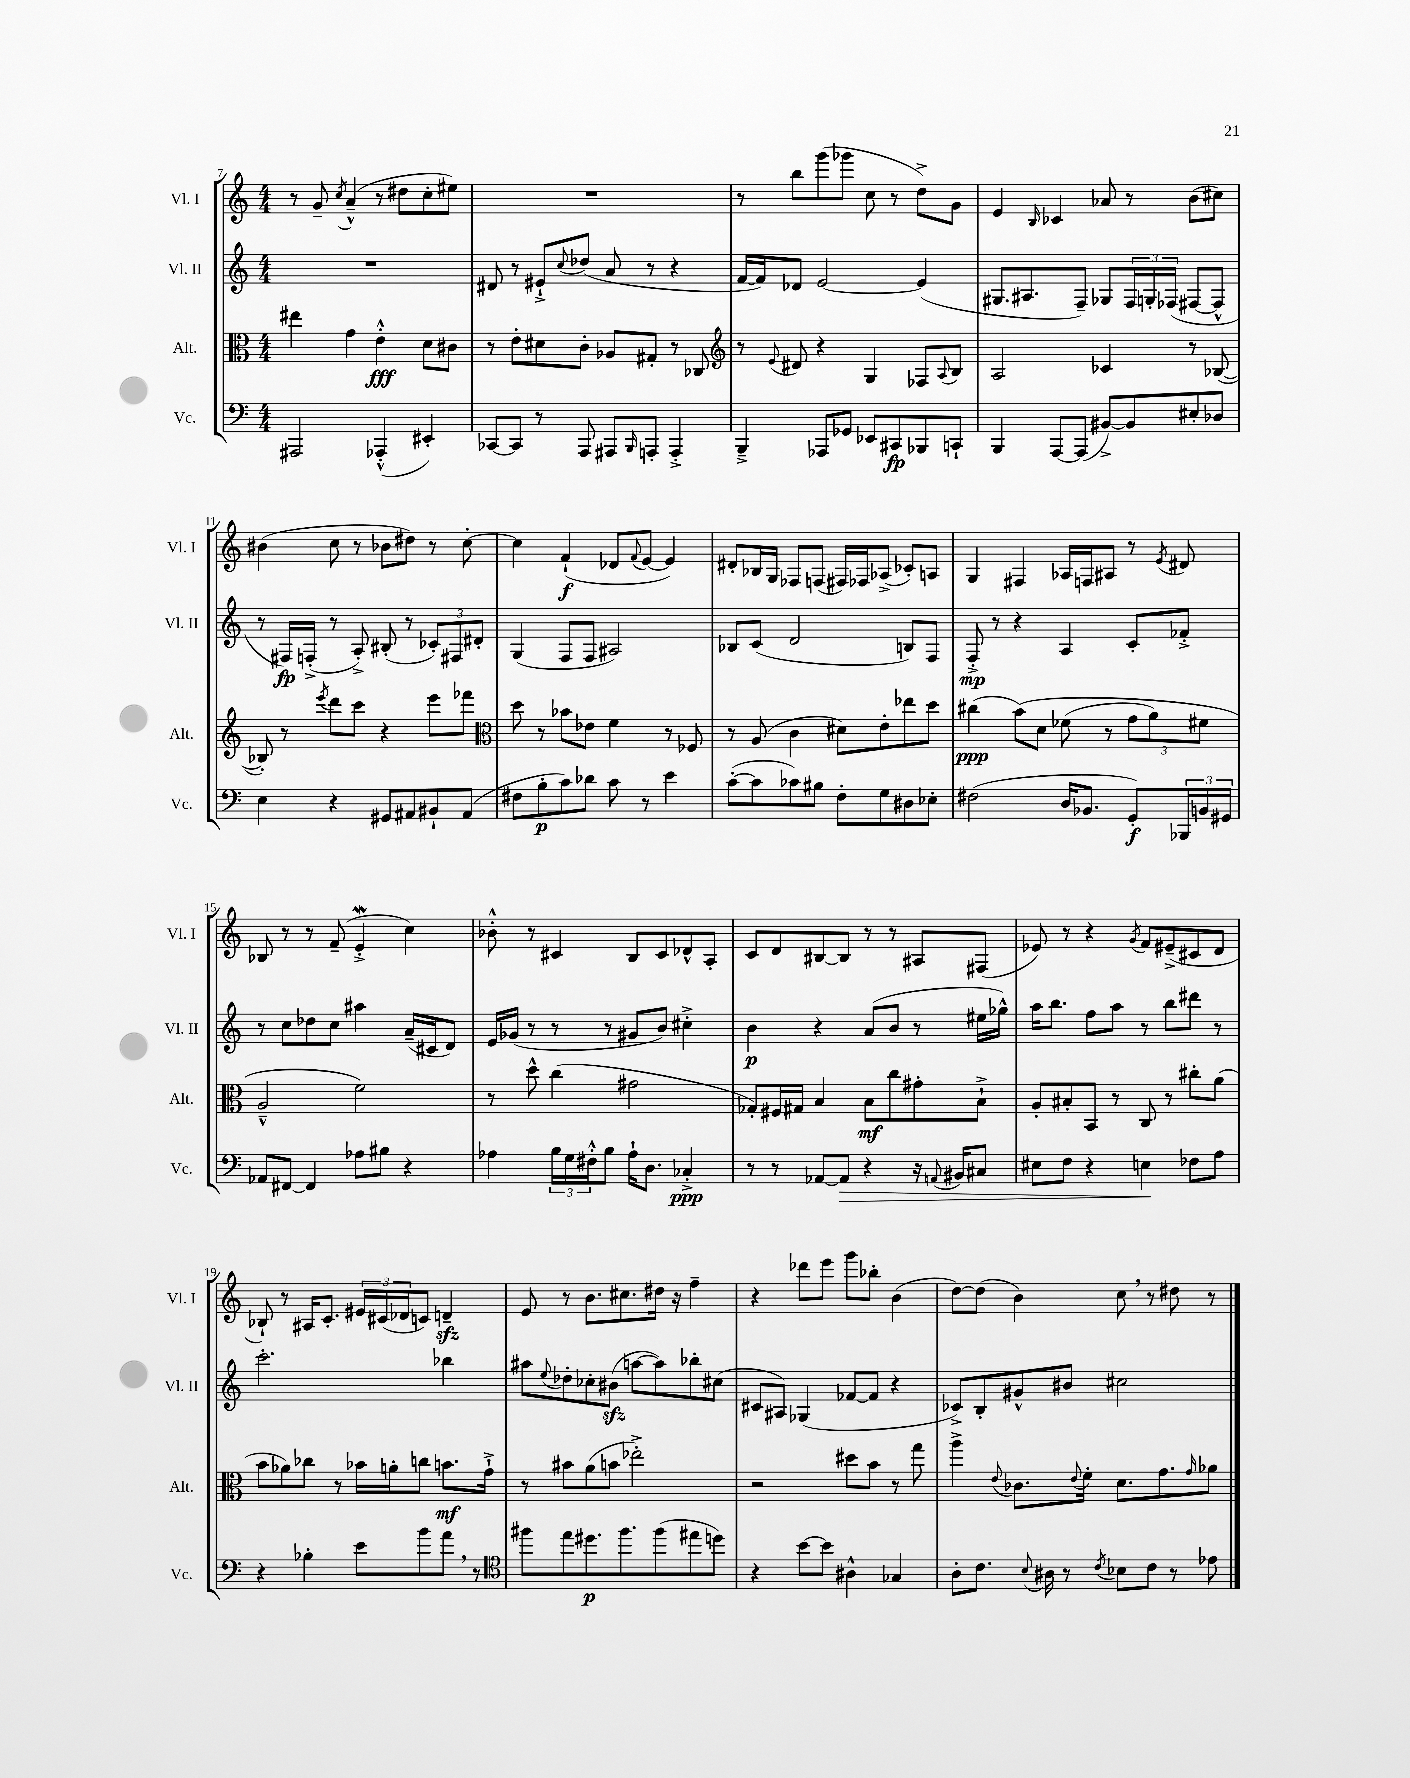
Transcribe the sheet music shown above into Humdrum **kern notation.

**kern	**kern	**kern	**kern
*staff4	*staff3	*staff2	*staff1
*clefF4	*clefC3	*clefG2	*clefG2
*k[]	*k[]	*k[]	*k[]
*M4/4	*M4/4	*M4/4	*M4/4
2AAA#/	4ee#\	1r	8r
.	.	.	8g~/
.	.	.	8qcc/
.	4g\	.	(4a~^^/
(4AAA-'^^/	4e'^^\	.	8r
.	.	.	8dd#\L
4EE#'/)	8d\L	.	8cc'\
.	8c#\J	.	8ee#\J)
=	=	=	=
[8CC-/L	8r	8d#/	1r
8CC-/]J	8e'\L	8r	.
8r	8d#\	8e#`^/L	.
.	.	8qqcc/	.
8AAA/	8c'\J	(8dd-/J	.
8AAA#/L	8A-/L	8a/	.
16qqBBB/	.	.	.
8AAA'/J	8G#'/J	8r	.
4AAA'^/	8r	4r	.
.	8C-/	.	.
=	=	=	=
*	*clefG2	*	*
4BBB~^/	8r	[16f/LL	8r
.	.	16f/]J)	.
.	8qqe/	.	.
.	8d#/	8d-/J	8bb\L
8AAA-/L	4r	[2e/	(8ggg\
8GG-/J	.	.	8ggg-\J
8EE-/L	4G/	.	8cc\
8CC#/	.	.	8r
8BBB-/	8F-/L	(4e/]	8dd^\L)
.	8qqA/	.	.
8CC`/J	8B/J	.	8g\J
=	=	=	=
4BBB/	2A/	8.G#/L	4e/
.	.	8.A#/	.
.	.	.	16qqB/
[8AAA/L	.	.	4c-/
(8AAA/]J	.	8F~/J)	.
[8BB#^/L)	4c-/	8G-/L	8a-/
8BB#/]	.	24F/L	8r
.	.	24G'/	.
.	.	(24F-/JJ	.
8E#'/	8r	[8F#/L	(8b\L
8D-/J	([8B-/	8F#^^/]J	8cc#\J)
=	=	=	=
4E\	8B-'/])	8r	(4b#\
.	8r	16F#/LL)	.
.	.	(16F'^/JJ	.
.	8qeee/	.	.
4r	8ddd\L	8r	8cc\
.	8ccc\J	8A'^/)	8r
8GG#/L	4r	(8B#'/	8b-\L
8AA#/	.	8r	8dd#\J)
8BB#`/	8eee\L	12c-'/L)	8r
.	.	12F#/	.
(8AA#/J	8fff-\J	.	[8cc'\
.	.	12d#'/J	.
=	=	=	=
*	*clefC3	*	*
8F#\L	8dd\	(4G/	4cc\]
8B'\	8r	.	.
8c\)	8b-\L	8F/L	(4f`/
8d-\J	8e-\J	8F/J	.
8c\	4f\	2A#/)	8d-/L
.	.	.	8qqf/
8r	.	.	[8e/J
4e\	8r	.	4e/])
.	8F-/	.	.
=	=	=	=
([8c'\L	8r	8B-/L	8d#'/L
8c\]	(8A/	(8c/J	16B-/L
.	.	.	16G/JJ
8c-\)	4c\	2d/	8F-/L
8B#\J	.	.	(8F/J
8F'\L	8d#\L)	.	16F#/LL)
.	.	.	16F-/J
8G\	8e'\	.	(8A-^/J
8D#\	8ee-\	8B/L)	8c-'/L)
8E-'\J	8dd\J	8F/J	8A/J
=	=	=	=
(2F#\	(4cc#\	8F'^/	4G/
.	.	8r	.
.	&(8b\L)	4r	4F#/
.	8d\J	.	.
16D/LK	(8f-\	4A/	16A-/LL
8.BB-/J	.	.	16F/J
.	8r	.	8A#/J
8GG'/L)	12g\L	8c'/L	8r
.	12a\)	.	.
.	.	.	8qe/
24BBB-/L	.	8f-'^/J	8d#/
24BB/	12f#\J	.	.
24GG#/JJ	.	.	.
=	=	=	=
8AA-/L	2A~^^/	8r	8B-/
[8FF#/J	.	8cc\L	8r
4FF#/]	.	8dd-\	8r
.	.	8cc\J	(8f~/
8A-\L	2f\&)	4aa#\	4e'^/
8B#\J	.	.	.
4r	.	(16a~/LL	4cc\)
.	.	16c#/J	.
.	.	8d/J)	.
=	=	=	=
4A-\	8r	16e/LL	8b-'^^\
.	.	(16g-/JJ	.
.	8dd^^\	8r	8r
24B\LL	(4cc\	8r	4c#/
24G\	.	.	.
24F#'^^\J	.	.	.
8B\J	.	8r	.
16A-`\LK	2g#\	8g#/L	8B/L
8.D\J	.	.	.
.	.	8b/J)	8c#/
4C-'^/	.	4cc#'^\	8d-^^/
.	.	.	8A'/J
=	=	=	=
8r	8G-'/L)	4b\	8c/L
8r	16F#/L	.	8d/
.	16G#/JJ	.	.
[8AA-/L	4B/	4r	[8B#/
8AA-/]J	.	.	8B#/]J
4r	8B\L	(8a/L	8r
.	8cc\	8b/J	8r
16r	8g#'\	8r	8A#/L
8qqAA/	.	.	.
16BB#/LK	.	.	.
8C#/J	8B`^\J	16ee#\LL	(8F#/J
.	.	16gg-^^\JJ)	.
=	=	=	=
8E#\L	8A'/L	16aa\LK	8e-/)
.	.	8.bb\J	.
8F\J	8B#'/	.	8r
4r	8BB/J	8ff\L	4r
.	8r	8aa\J	.
.	.	.	8qg/
4E\	8C/	8r	8f/L
.	8r	8bb\L	(8e#~^/
8F-\L	8cc#'\L	8ddd#\J	8c#/
8A\J	(8a\J	8r	8d/J
=	=	=	=
4r	8b\L	2.ccc'\	8B-`/)
.	8a-\)	.	8r
4B-'\	8cc-\J	.	16A#/LK
.	.	.	8.c'/J
.	8r	.	.
8e\L	16b-\LL	.	24e#/LL
.	.	.	(24c#/
.	16a'\J	.	.
.	.	.	24d-/J
8b\	8cc\J	.	8c/J)
8a\J	8.b\L	4bb-\	4d~/
8r	.	.	.
.	16g`^\Jk	.	.
=	=	=	=
*clefC4	*	*	*
8ff#\L	8r	8aa#\L	8e/
.	.	8qqee/	.
8ee\	8b#\L	8dd-'\	8r
8.dd#\	(8a\	8cc-'\	8.b\L
.	8b\J	(8b#\J	.
8.ff#\	.	.	8.cc#\
.	2ee-'^\)	[8aa\L	.
(8ff#\	.	8aa\])	16dd#\Jk
.	.	.	16r
8ee#\	.	8bb-'\	4ff~\
8dd\J)	.	(8cc#\J	.
=	=	=	=
4r	2r	8c#/L	4r
.	.	8A#/J)	.
[8b\L	.	(4G-/	8ddd-\L
8b\]J	.	.	8eee\J
4A#^^\	8dd#\L	[8f-/L	8ggg\L
.	8b\J	8f-/]J	8bb-'\J
4G-/	8r	4r	(4b\
.	8gg\	.	.
=	=	=	=
8A'\L	4aa^\	8c-^/L)	[8dd\L)
8.c\J	.	8B'/	(8dd\]J
.	8qqe/	.	.
.	8.c-\L	8g#^^/	4b\)
8qqB/	.	.	.
16A#\	.	.	.
8r	.	8b#/J	.
.	8qqe/	.	.
.	16f'\Jk	.	.
8qc/	.	.	.
8B-\L	8.d\L	2cc#\	8cc\
8c\J	.	.	8r
.	8.g\	.	.
8r	.	.	8dd#\
.	16qqg/	.	.
8e-\	8a-\J	.	8r
==	==	==	==
*-	*-	*-	*-
